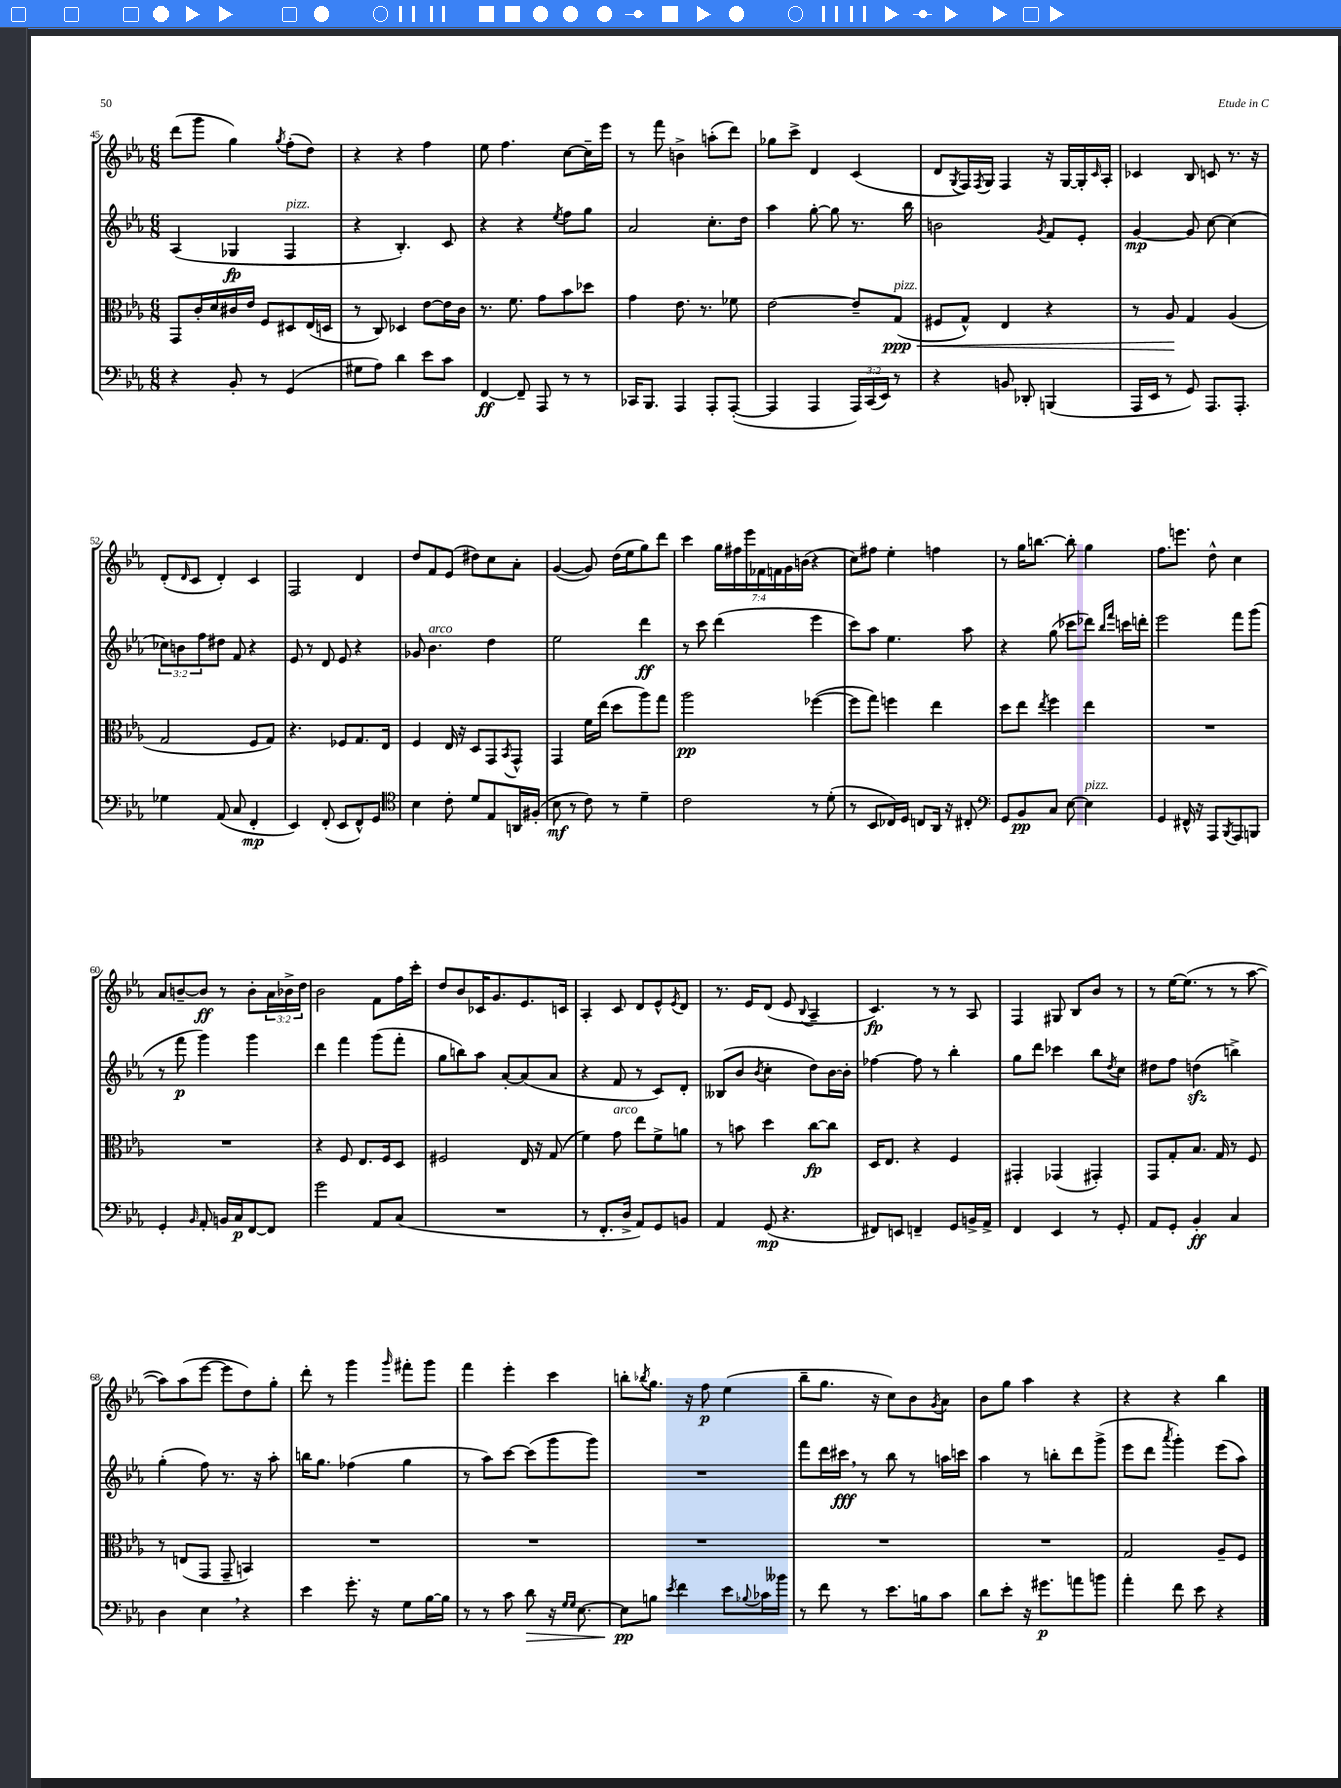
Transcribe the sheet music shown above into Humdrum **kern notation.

**kern	**dynam	**kern	**dynam	**kern	**dynam	**kern	**dynam
*part4	*part4	*part3	*part3	*part2	*part2	*part1	*part1
*staff4	*staff4	*staff3	*staff3	*staff2	*staff2	*staff1	*staff1
*clefF4	*	*clefC3	*	*clefG2	*	*clefG2	*
*k[b-e-a-]	*	*k[b-e-a-]	*	*k[b-e-a-]	*	*k[b-e-a-]	*
*M6/8	*	*M6/8	*	*M6/8	*	*M6/8	*
=45	=45	=45	=45	=45	=45	=45	=45
4r	.	8GG/L	.	(4A-/	.	(8ddd\L	.
.	.	16c'/L	.	.	.	8ggg\J	.
.	.	16d/	.	.	.	.	.
8BB-'/	.	16c#X/	.	4G-X/	fp	4gg\)	.
.	.	16e-/JJ	.	.	.	.	.
8r	.	8F/L	.	.	.	.	.
.	.	.	.	.	.	8qgg/	.
!	!	!	!	!LO:TX:a:i:t=pizz.	!	!	!
(4GG/	.	8D#X/	.	4F/	.	(8ff'\L	.
.	.	(16E-/L	.	.	.	8dd\J)	.
.	.	16Dn/JJ	.	.	.	.	.
=46	=46	=46	=46	=46	=46	=46	=46
8G#X\L	.	8r	.	4r	.	4r	.
8A-\J)	.	8C/)	.	.	.	.	.
4d\	.	4D-X/	.	4.B-'/)	.	4r	.
8e-\L	.	[8e-\L	.	.	.	4ff\	.
8c\J	.	16e-\L]	.	8c/	.	.	.
.	.	16c\JJ	.	.	.	.	.
=47	=47	=47	=47	=47	=47	=47	=47
[4FF/	ff	8.r	.	4r	.	8ee-\	.
.	.	.	.	.	.	4.ff\	.
.	.	8.f\	.	.	.	.	.
8FF~/]	.	.	.	4r	.	.	.
8AAA-/	.	8g\L	.	.	.	.	.
.	.	.	.	8qee-/	.	.	.
8r	.	8b-\	.	8ff\L	.	[8cc\L	.
8r	.	8dd-X\J	.	8gg\J	.	16cc~\L]	.
.	.	.	.	.	.	16eee-\JJ	.
=48	=48	=48	=48	=48	=48	=48	=48
16CC-X/KL	.	4g\	.	2a-/	.	8r	.
8.BBB-/J	.	.	.	.	.	.	.
.	.	.	.	.	.	8fff\	.
4AAA-/	.	8.e-\	.	.	.	4bn^\	.
.	.	8.r	.	.	.	.	.
8AAA-'/L	.	.	.	8.cc'\L	.	(8aan'\L	.
([8AAA-'/J	.	8f-X\	.	.	.	8ddd\J)	.
.	.	.	.	16dd\Jk	.	.	.
=49	=49	=49	=49	=49	=49	=49	=49
4AAA-/]	.	[2e-\	.	4aa-\	.	8gg-X\L	.
.	.	.	.	.	.	8ccc^\J	.
4AAA-/	.	.	.	[8gg'\	.	4d/	.
.	.	.	.	8gg\]	.	.	.
24AAA-/LL)	.	8e-~/L]	.	8.r	.	(4c/	.
(24CC/	.	.	.	.	.	.	.
24EE-/JJ)	.	.	.	.	.	.	.
!	!	!LO:TX:a:i:t=pizz.	!	!	!	!	!
!	!	!	!LO:HP:b	!	!	!	!
8r	.	(8G/J	< ppp	.	.	.	.
.	.	.	.	16bb-\	.	.	.
=50	=50	=50	=50	=50	=50	=50	=50
4r	.	8F#X/L	.	2bn\	.	8d/L	.
.	.	.	.	.	.	8qG/	.
.	.	8G^^/J)	.	.	.	16F/L)	.
.	.	.	.	.	.	8qF/	.
.	.	.	.	.	.	16G/JJ	.
8BBn/	.	4E-/	.	.	.	4F/	.
8DD-X'/	.	.	.	.	.	.	.
.	.	.	.	8qg/	.	.	.
(4BBBn/	.	4r	.	8f/L	.	16r	.
.	.	.	.	.	.	[16G/LL	.
.	.	.	.	8e-'/J	.	16G'/]	.
.	.	.	.	.	.	16qqc/	.
.	.	.	.	.	.	16A-'/JJ	.
=51	=51	=51	=51	=51	=51	=51	=51
16AAA-/LL	.	8r	.	[4g/	mp	4c-X/	.
16EE-/JJ	.	.	.	.	.	.	.
8r	.	8A-/	.	.	.	.	.
8GG/)	.	4G/	[	8g/]	.	8B-/	.
8.AAA-/L	.	.	.	[8cc\	.	8cn/	.
.	.	(4A-/	.	(4cc\]	.	8.r	.
8.AAA-'/J	.	.	.	.	.	.	.
.	.	.	.	.	.	16r	.
!!LO:LB:g=z
=52	=52	=52	=52	=52	=52	=52	=52
4G-X\	.	2G/	.	12cc-X\L)	.	(8d'/L	.
.	.	.	.	12bn\	.	.	.
.	.	.	.	.	.	16qqd/	.
.	.	.	.	.	.	8c/J	.
.	.	.	.	12ff\	.	.	.
(8AA-/	.	.	.	8dd#X\J	.	4d'/)	.
8C/	.	.	.	8f/	.	.	.
4FF'/	mp	8F/L	.	4r	.	4c/	.
.	.	8G/J)	.	.	.	.	.
=53	=53	=53	=53	=53	=53	=53	=53
4EE-/)	.	4.r	.	8e-/	.	2F/	.
.	.	.	.	8r	.	.	.
(8FF'/	.	.	.	8d/	.	.	.
8EE-/L	.	8F-X/L	.	8e-/	.	.	.
8FF^^/)	.	8.G/	.	4r	.	4d/	.
8GG/J	.	.	.	.	.	.	.
.	.	16E-/Jk	.	.	.	.	.
=54	=54	=54	=54	=54	=54	=54	=54
*clefC4	*	*	*	*	*	*	*
4B-\	.	4F/	.	8g-X/	.	8dd/L	.
!	!	!	!	!LO:TX:a:i:t=arco	!	!	!
.	.	.	.	4.b-\	.	8f/	.
8c'\	.	16E-/	.	.	.	(8e-/J	.
.	.	16r	.	.	.	.	.
8d/L	.	8D/L	.	.	.	8dd#X\L)	.
8E-/	.	8GG/	.	4dd\	.	8cc\	.
.	.	8qBB-/	.	.	.	.	.
16AAn/L	.	8GG^^/J	.	.	.	8a-'\J	.
(16F#X'/JJ	.	.	.	.	.	.	.
=55	=55	=55	=55	=55	=55	=55	=55
8B-\	mf	4GG/	.	2ee-\	.	([4g/	.
8r	.	.	.	.	.	.	.
8c\)	.	16f\LL	.	.	.	8g/])	.
.	.	(16ee-\JJ	.	.	.	.	.
8r	.	8dd\L	.	.	.	(16dd\LL	.
.	.	.	.	.	.	16ee-\J	.
4d~\	.	8aa-\)	.	4ddd\	ff	8gg\)	.
.	.	8gg\J	.	.	.	8ddd\J	.
=56	=56	=56	=56	=56	=56	=56	=56
2c\	.	2aa-\	pp	8r	.	4ccc\	.
.	.	.	.	8ccc\	.	.	.
.	.	.	.	(4ddd\	.	28gg\LL	.
.	.	.	.	.	.	28ff#X\	.
.	.	.	.	.	.	28eee-\	.
.	.	.	.	.	.	28f-X\	.
.	.	.	.	.	.	28fn\	.
.	.	.	.	.	.	28g\	.
.	.	.	.	.	.	(28bn\JJ	.
8r	.	([4ff-X\	.	4eee-\	.	4r	.
(8d'\	.	.	.	.	.	.	.
=57	=57	=57	=57	=57	=57	=57	=57
8r	.	8ff-\L]	.	8ccc\L)	.	8cc\L)	.
8BB-/L	.	8gg\J)	.	8aa-\J	.	8ff#X\J	.
16C-X/L)	.	4ffn\	.	4.ee-\	.	4ee-'\	.
16D/JJ	.	.	.	.	.	.	.
8Cn/L	.	.	.	.	.	.	.
16AA-/Jk	.	4ee-\	.	.	.	4ffn\	.
16r	.	.	.	.	.	.	.
8C#X'/	.	.	.	8aa-\	.	.	.
=58	=58	=58	=58	=58	=58	=58	=58
*clefF4	*	*	*	*	*	*	*
8GG/L	.	8dd\L	.	4r	.	8r	.
8BB-/	pp	8ee-\J	.	.	.	16gg\KL	.
.	.	.	.	.	.	[8.bbn\J	.
.	.	8qee-/	.	.	.	.	.
8C/J	.	4ff\	.	(8gg\	.	.	.
[8E-\	.	.	.	8ccc-X\L	.	8bb'\]	.
!LO:TX:a:i:t=pizz.	!	!	!	!	!	!	!
4E-\]	.	4ee-\	.	8ddd-X\J)	.	4gg\	.
.	.	.	.	16qqbb-/LL	.	.	.
.	.	.	.	16qqfff/JJ	.	.	.
.	.	.	.	16cccn\LL	.	.	.
.	.	.	.	16dddn'\JJ	.	.	.
=59	=59	=59	=59	=59	=59	=59	=59
4GG/	.	2.r	.	2eee-\	.	8.ff\L	.
.	.	.	.	.	.	8.eeen\J	.
16FF#X^^/	.	.	.	.	.	.	.
16r	.	.	.	.	.	.	.
8AAA-/L	.	.	.	.	.	8dd^^\	.
8qBBB-/	.	.	.	.	.	.	.
8AAA-/	.	.	.	8fff\L	.	4cc\	.
8BBBn/J	.	.	.	(8ggg\J	.	.	.
!!LO:LB:g=z
=60	=60	=60	=60	=60	=60	=60	=60
4GG'/	.	2.r	.	8r	.	8a-/L	.
.	.	.	.	8fff\	p	[8bn~/	.
16qqBB-/	.	.	.	.	.	.	.
8AA-'/	.	.	.	4ggg\)	.	8b/J]	ff
16BBn/LL	.	.	.	.	.	8r	.
16C/J	p	.	.	.	.	.	.
[8FF/	.	.	.	4ggg\	.	8b'\L	.
8FF/J]	.	.	.	.	.	24a-\L	.
.	.	.	.	.	.	24b-X^\	.
.	.	.	.	.	.	24dd\JJ	.
=61	=61	=61	=61	=61	=61	=61	=61
2g\	.	4r	.	4ddd\	.	2b-\	.
.	.	8F/	.	4fff\	.	.	.
.	.	8.E-/L	.	.	.	.	.
8AA-/L	.	.	.	(8ggg\L	.	8f\L	.
.	.	16F/k	.	.	.	.	.
(8C/J	.	8D/J	.	8fff'\J	.	16ff\L	.
.	.	.	.	.	.	16ccc'\JJ	.
=62	=62	=62	=62	=62	=62	=62	=62
2.r	.	2F#X/	.	8gg\L	.	8dd/L	.
.	.	.	.	8bbn\)	.	8b-/	.
.	.	.	.	8aa-\J	.	16c-X/K	.
.	.	.	.	.	.	8.g/	.
.	.	.	.	[8a-'/L	.	.	.
.	.	16E-/	.	(8a-/]	.	8.e-/	.
.	.	16r	.	.	.	.	.
.	.	(8G/	.	8a-/J	.	.	.
.	.	.	.	.	.	16cn/Jk	.
=63	=63	=63	=63	=63	=63	=63	=63
8r	.	4f\)	.	4r	.	4A-'/	.
8.FF'/L	.	.	.	.	.	.	.
!	!	!LO:TX:a:i:t=arco	!	!	!	!	!
.	.	8g\	.	8f/	.	8c/	.
16D^/Jk	.	.	.	.	.	.	.
8AA-/L)	.	8ee-\L	.	8r	.	8d/L	.
8GG/	.	8f^\	.	8c/L)	.	8e-^^/	.
.	.	.	.	.	.	8qe-/	.
8BBn/J	.	8an\J	.	8d'/J	.	8d/J	.
=64	=64	=64	=64	=64	=64	=64	=64
4AA-/	.	8r	.	(8B--X/L	.	8.r	.
.	.	8bn\	.	8b-/J	.	.	.
.	.	.	.	.	.	16e-/KL	.
.	.	.	.	8qb-/	.	.	.
(8GG/	mp	4dd\	.	4cc'\	.	(8d/J	.
4.r	.	.	.	.	.	8e-/	.
.	.	.	.	.	.	8qqB-/	.
.	.	[8cc\L	fp	8dd\L)	.	4A-~/	.
.	.	8cc\J]	.	[16b-\L	.	.	.
.	.	.	.	16b-'\JJ]	.	.	.
=65	=65	=65	=65	=65	=65	=65	=65
8FF#X/L)	.	16D/KL	.	[4ff-X\	.	4.c/)	fp
.	.	8.E-/J	.	.	.	.	.
8EEn/J	.	.	.	.	.	.	.
4FFn~/	.	4r	.	8ff-\]	.	.	.
.	.	.	.	8r	.	8r	.
8GG/L	.	4F/	.	4bb-'\	.	8r	.
16BBn^/L	.	.	.	.	.	8A-/	.
16AA-^/JJ	.	.	.	.	.	.	.
=66	=66	=66	=66	=66	=66	=66	=66
4FF/	.	4GG#X'/	.	8gg\L	.	4F/	.
.	.	.	.	8ddd\J	.	.	.
4EE-/	.	(4GG-X/	.	4ccc-X\	.	8G#X/	.
.	.	.	.	.	.	8B-/L	.
8r	.	4GG#X'/)	.	8bb-\L	.	8b-/J	.
.	.	.	.	8qdd/	.	.	.
8GG'/	.	.	.	8cc\J	.	8r	.
=67	=67	=67	=67	=67	=67	=67	=67
8AA-/L	.	8GG/L	.	8dd#X\L	.	8r	.
8GG'/J	.	8G'/	.	8ff\J	.	[16ee-\KL	.
.	.	.	.	.	.	(8.ee-\J]	.
4BB-'/	ff	8.B-/J	.	(4ddnzz\	.	.	.
.	.	.	.	.	.	8r	.
.	.	16G/	.	.	.	.	.
4C/	.	8r	.	4bbn^\)	.	8r	.
.	.	8F/	.	.	.	[8aa-\	.
!!LO:LB:g=z
=68	=68	=68	=68	=68	=68	=68	=68
4D\	.	8r	.	(4gg'\	.	8aa-\L])	.
.	.	(8En/L	.	.	.	(8aa-\	.
4E-,\	.	8GG/J	.	8ff\)	.	[8eee-\J	.
.	.	8GG~/	.	8.r	.	8eee-\L]	.
4r	.	4BBn/)	.	.	.	8dd\)	.
.	.	.	.	16r	.	.	.
.	.	.	.	8aa-'\	.	8gg'\J	.
=69	=69	=69	=69	=69	=69	=69	=69
4e-\	.	2.r	.	16bbn\KL	.	8ddd'\	.
.	.	.	.	8.gg\J	.	.	.
.	.	.	.	.	.	8r	.
8.g'\	.	.	.	(4ff-X\	.	4ggg\	.
16r	.	.	.	.	.	.	.
.	.	.	.	.	.	16qqggg/	.
8G\L	.	.	.	4gg\	.	8fff#X'\L	.
[16B-\L	.	.	.	.	.	8ggg\J	.
16B-\JJ]	.	.	.	.	.	.	.
=70	=70	=70	=70	=70	=70	=70	=70
8r	.	2.r	.	8r	.	4fff\	.
8r	.	.	.	8aa-\L)	.	.	.
8c\	.	.	.	[8ccc\J	.	4eee-'\	.
!	!LO:HP:b	!	!	!	!	!	!
8d\	>	.	.	(8ccc\L]	.	.	.
16r	.	.	.	8ggg\	.	4ccc\	.
16qqG/LL	.	.	.	.	.	.	.
16qqG/JJ	.	.	.	.	.	.	.
[8.E-\	.	.	.	.	.	.	.
.	.	.	.	8ggg\J)	.	.	.
=71	=71	=71	=71	=71	=71	=71	=71
8E-\L]	pp	2.r	.	2.r	.	8bbn'\L	.
.	.	.	.	.	.	8qbb-X/	.
8Bn\J	]	.	.	.	.	8.gg\J	.
8qe-/	.	.	.	.	.	.	.
4f\	.	.	.	.	.	.	.
.	.	.	.	.	.	16r	.
.	.	.	.	.	.	8ff\	p
8e-\L	.	.	.	.	.	(4ee-\	.
8qqB-X/	.	.	.	.	.	.	.
16c-X\L	.	.	.	.	.	.	.
16b--X\JJ	.	.	.	.	.	.	.
=72	=72	=72	=72	=72	=72	=72	=72
8r	.	2.r	.	8fff\L	.	8bb-~\L	.
8f\	.	.	.	16ddd\L	.	8.gg\J	.
.	.	.	.	16ccc#X,\JJ	fff	.	.
8r	.	.	.	8r	.	.	.
.	.	.	.	.	.	16r	.
8.e-\L	.	.	.	8bb-\	.	8cc\L)	.
.	.	.	.	8r	.	8b-\	.
16Bn\k	.	.	.	.	.	.	.
.	.	.	.	.	.	8qg/	.
8c\J	.	.	.	16aan\LL	.	8a-\J	.
.	.	.	.	16cccn\JJ	.	.	.
=73	=73	=73	=73	=73	=73	=73	=73
8d\L	.	2.r	.	4aa-\	.	8b-\L	.
8e-'\J	.	.	.	.	.	8gg\J	.
16r	.	.	.	8r	.	4aa-\	.
8.g#X\L	p	.	.	.	.	.	.
.	.	.	.	8bbn'\L	.	.	.
8an\	.	.	.	8ddd\	.	4r	.
8bn\J	.	.	.	(8ggg^\J	.	.	.
=74	=74	=74	=74	=74	=74	=74	=74
4a-'\	.	2G/	.	8eee-\L	.	4r	.
.	.	.	.	8ddd\J	.	.	.
.	.	.	.	8qaaa-/	.	.	.
8f\	.	.	.	4ggg'\)	.	4r	.
8e-\	.	.	.	.	.	.	.
4r	.	8A-~/L	.	(8eee-\L	.	4bb-\	.
.	.	8F/J	.	8aa-\J)	.	.	.
==	==	==	==	==	==	==	==
*-	*-	*-	*-	*-	*-	*-	*-
